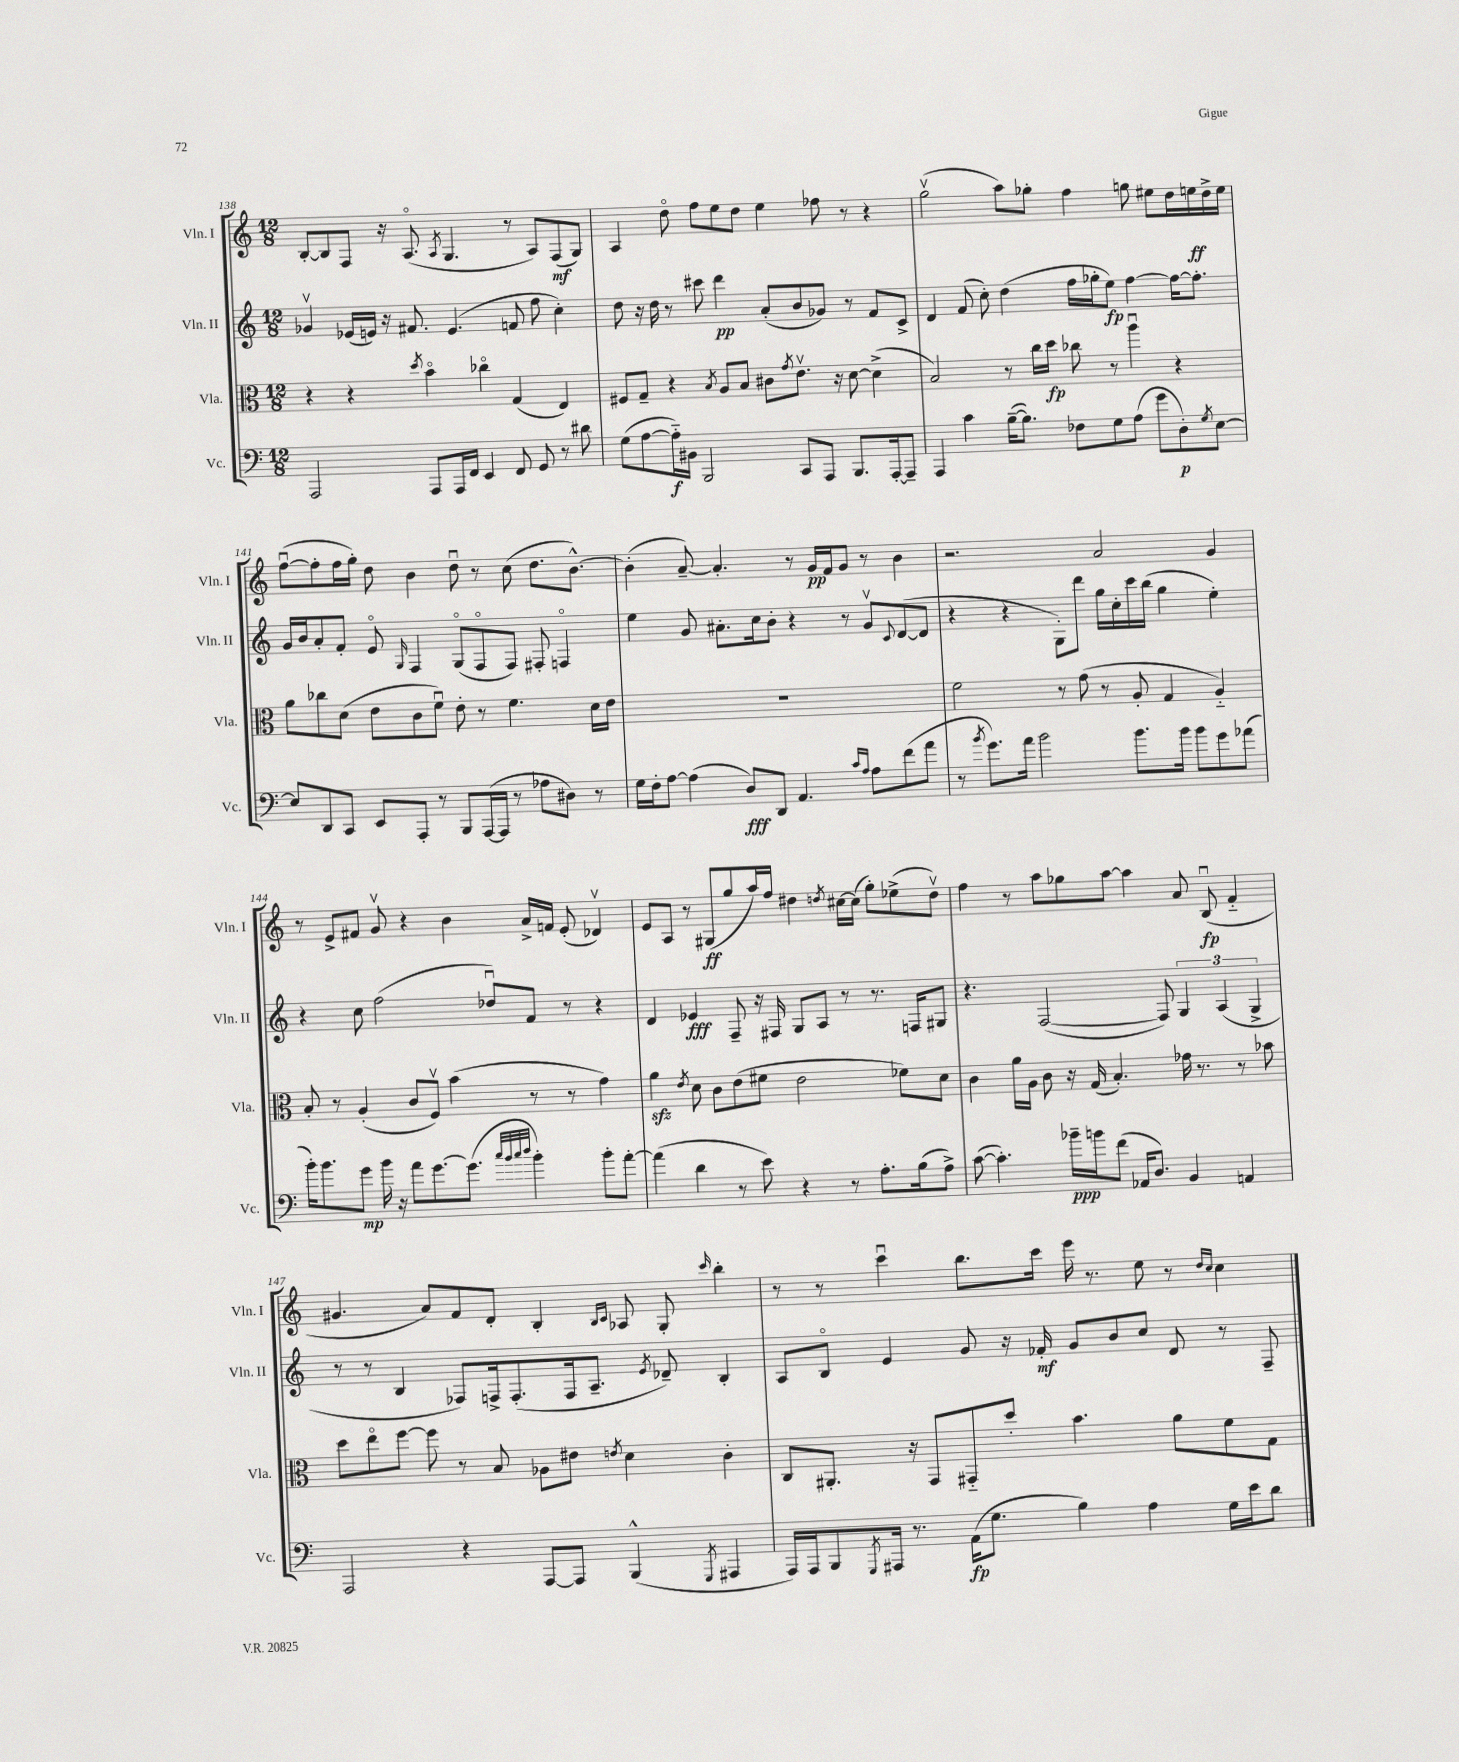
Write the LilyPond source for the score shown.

<<
\new StaffGroup <<
\new Staff = "s0" \with { instrumentName = "Vln. I" shortInstrumentName = "Vln. I" } {
    \clef treble \key c \major \numericTimeSignature \time 12/8
    b8~-. b8 f8 r16 a8.\flageolet( \acciaccatura { a8 } g4. r8 a8) f8\mf( g8) |
    a4 d''8\flageolet f''8 e''8 d''8 e''4 fes''8 r8 r4 |
    g''2\upbow( a''8) ges''8-. f''4 g''8 eis''8 d''16 e''16\ff d''16-> e''16 |
    f''8~\downbow( f''8-. f''16 g''16-.) d''8 b'4 d''8\downbow r8 c''8( d''8. b'8.~-^) |
    b'4-.( a'8~--) a'4.-. r8 g'16\pp f'16 g'8 r8 b'4 |
    r2. a'2 g'4 |
    r8 e'8-> fis'8 g'8\upbow r4 b'4 a'16-> f'16 e'8-.( des'4\upbow) |
    e'8 a8 r8 gis8\ff( g''8 a''16) f''16 dis''4 \acciaccatura { d''8 } cis''16~ cis''16( g''8-.) ees''8->( d''8\upbow) |
    f''4 r8 a''8 ges''8 a''8~ a''4 a'8 b8\downbow\fp( f'4-_ |
    gis'4. a'8) f'8 d'8-. b4-. \grace { b16 c'16 } aes8 g8-. \grace { c'''16 } b''4-. |
    r8 r8 c'''4\downbow b''8. c'''16 e'''16 r8. e''8 r8 \grace { d''16 c''16 } c''4 \bar "|." |
}
\new Staff = "s1" \with { instrumentName = "Vln. II" shortInstrumentName = "Vln. II" } {
    \clef treble \key c \major \numericTimeSignature \time 12/8
    ges'4\upbow ees'16( e'16) r16 fis'8. e'4.( f'8 f''8 c''4-.) |
    d''8 r16 d''16 r8 cis'''8 d'''4\pp a'8-.( b'8 ges'8) r8 f'8 c'8-> |
    d'4 f'8( c''8-.) d''4( f''16 ges''16-. e''8\fp) f''4~ f''16~ f''8.-. |
    g'16 b'16 a'8-. f'8-. e'8\flageolet \grace { g16 } f4 g8\flageolet( f8\flageolet f8) fis8-. f4\flageolet |
    e''4 g'8 ais'8.-. c''16 b'8-. r4 r8 g'8\upbow \appoggiatura { c'8 } d'8~( d'8 |
    r4 r4 g8-.) d'''8 g''16 c''16-. c'''16 b''16( g''4 e''4-.) |
    r4 c''8 f''2( des''8\downbow) f'8 r8 r4 |
    d'4 ees'4\fff f8-- r16 fis16 g8 a8 r8 r8. f16 gis8 |
    r4. f2~( f8) \tuplet 3/2 { g4 a4( g4-> } |
    r8 r8 b4 fes8) f16-> f8.-.( f16 a8.-- \acciaccatura { e'8 } des'8--) b4-. |
    a8 b8\flageolet e'4 g'8 r16 fes'16-.\mf g'8 b'8 c''8 d'8 r8 f8-- \bar "|." |
}
\new Staff = "s2" \with { instrumentName = "Vla." shortInstrumentName = "Vla." } {
    \clef alto \key c \major \numericTimeSignature \time 12/8
    r4 r4 \acciaccatura { d''8 } b'4\flageolet ces''4\flageolet g4( e4) |
    fis8 g8-- r4 \acciaccatura { b8 } a8 b8 cis'8 \acciaccatura { g'8 } e'8.\upbow r16 d'8~ d'4->( |
    b2) r8 c''16 d''16\fp ces''8 r8 a''4\downbow r4 |
    a'8 ces''8 d'8( e'8 c'8 f'8\downbow) e'8-. r8 f'4. d'16 e'16 |
    R1. |
    f'2 r8 g'8( r8 a8-. g4 a4-_) |
    b8-. r8 a4-.( c'8 f8\upbow) b'4( r8 r8 g'4) |
    a'4\sfz \acciaccatura { e'8 } d'8 c'8 e'8( fis'8 e'2 fes'8) d'8 |
    c'4 a'16 a16 c'8 r16 g16( b4.-.) ges'16 r8. r8 bes'8 |
    d''8 e''8\flageolet f''8~ f''8 r8 b8 aes8 eis'8 \acciaccatura { e'8 } d'4 c'4-. |
    c8 ais,8.-. r16 g,8 gis,8-_ d''8-. b'4. a'8 f'8 g8 \bar "|." |
}
\new Staff = "s3" \with { instrumentName = "Vc." shortInstrumentName = "Vc." } {
    \clef bass \key c \major \numericTimeSignature \time 12/8
    a,,2 a,,8 a,,16 f,16 e,4 f,8 g,8 r8 dis'8 |
    g8( a8~ a16-_\f) bis,16 b,,2 c,8 a,,8 b,,8. a,,16~-. a,,8-- |
    a,,4 c'4 b16~--( b8.) fes8 g8 a8( g'8 d8-.\p) \acciaccatura { g8 } e8~ |
    e8 d,8 c,8 e,8 a,,8-. r8 b,,8 a,,16~( a,,16 r8 aes8 dis8) r8 |
    g16 f16-. a8~ a4( d8\fff) d,8 a,4. \grace { c'16 a16 } a8 f'8( a'8 |
    r8 \acciaccatura { b'8 } g'8.) a'16 b'2 b'8. b'16 b'8 g'8 aes'8( |
    b'16-.) b'8. g'8\mp b'16 r16 a'8 g'8.~ g'8.( \grace { c''32 b'32 c''32 d''32 } b'4-.) b'8-. a'8~-. |
    a'4( d'4 r8 e'8) r4 r8 a8.-. b16( a8->) |
    c'8~( c'4.-.) bes'16--\ppp b'16 f'8( aes,16 d8.) b,4 a,4 |
    a,,2 r4 a,,8~ a,,8 b,,4-^( \acciaccatura { g,,8 } ais,,4 |
    a,,16) a,,16 b,,8 \acciaccatura { g,,8 } ais,,16 r8. a,16\fp( g8. b4) a4 g16 e'16 d'8 \bar "|." |
}
>>
>>
\layout { \context { \Score currentBarNumber = #138 } }
